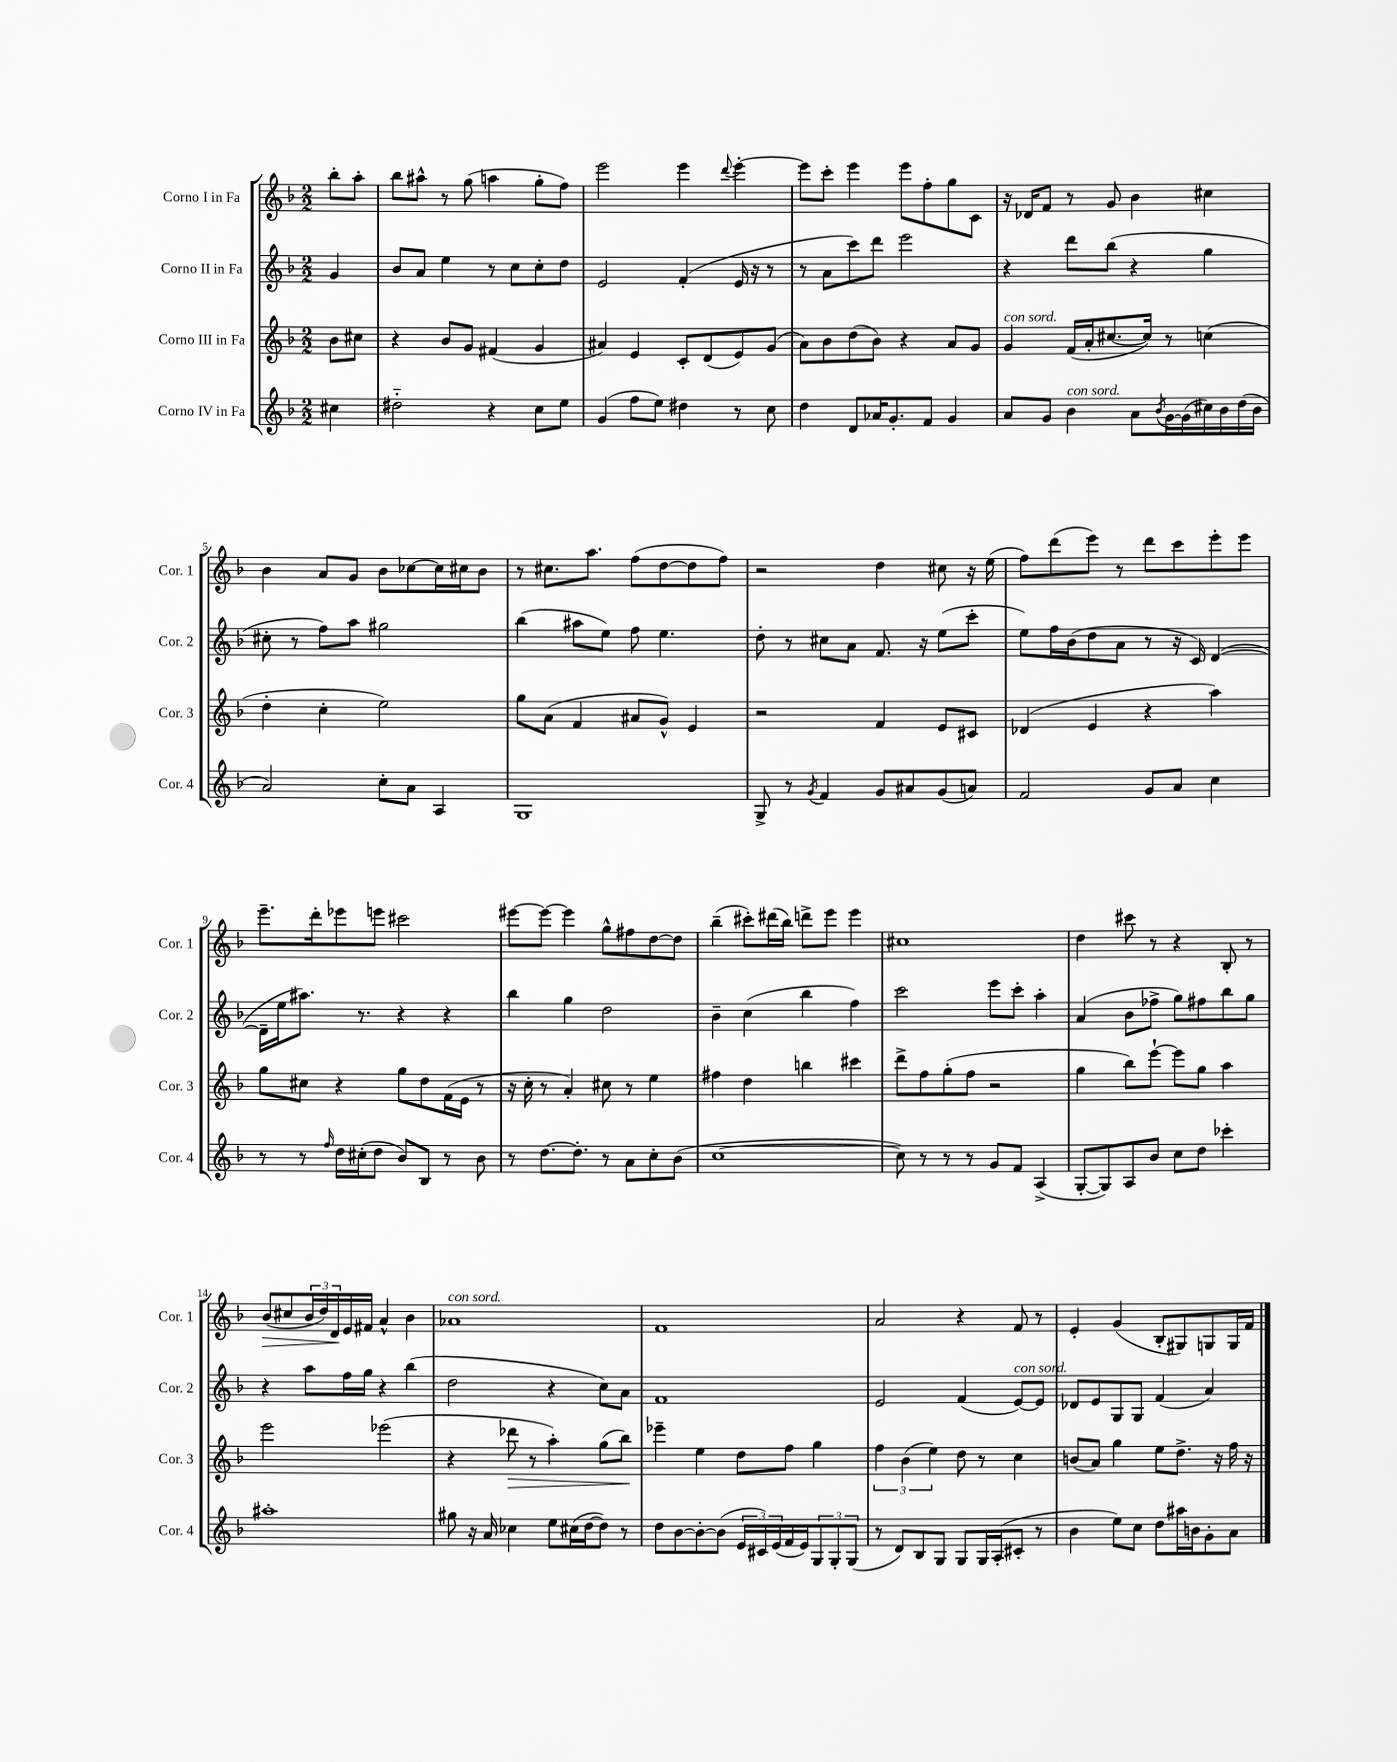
<<
\new StaffGroup <<
\new Staff = "s0" \with { instrumentName = "Corno I in Fa" shortInstrumentName = "Cor. 1" } {
    \clef treble \key f \major \numericTimeSignature \time 2/2 \partial 4
    bes''8-. a''8-. |
    bes''8 ais''8-^ r8 g''8( a''4 g''8-. f''8) |
    e'''2 e'''4 \appoggiatura { d'''8 } e'''4~-. |
    e'''8 c'''8-. e'''4 e'''8 f''8-. g''8 c'8 |
    r16 des'16 f'8 r8 g'8 bes'4 cis''4 |
    bes'4 a'8 g'8 bes'8 ces''8~ ces''16 cis''16 bes'8 |
    r8 cis''8. a''8. f''8( d''8~ d''8 f''8) |
    r2 d''4 cis''8 r16 e''16( |
    f''8) d'''8( e'''8) r8 d'''8 c'''8 e'''8-. e'''8 |
    e'''8.-- d'''16-. ees'''8 e'''8 cis'''2 |
    eis'''8~ eis'''8~ eis'''4 g''8-^ fis''8 d''8~ d''8 |
    bes''4--( cis'''8-.) dis'''16( bes''16) d'''8-> e'''8 e'''4 |
    cis''1 |
    d''4 cis'''8 r8 r4 bes8-. r8 |
    bes'8\>( cis''8 \tuplet 3/2 { bes'16 d''16) d'16\! } e'16 fis'16 a'4-^ bes'4 |
    aes'1^\markup { \italic "con sord." } |
    f'1 |
    a'2 r4 f'8 r8 |
    e'4-. g'4( bes8-. gis8) g8 g16 f'16 \bar "|." |
}
\new Staff = "s1" \with { instrumentName = "Corno II in Fa" shortInstrumentName = "Cor. 2" } {
    \clef treble \key f \major \numericTimeSignature \time 2/2 \partial 4
    g'4 |
    bes'8 a'8 e''4 r8 c''8 c''8-. d''8 |
    e'2 f'4-.( e'16 r16 r8 |
    r8 a'8 c'''8) d'''8 e'''2 |
    r4 d'''8 bes''8( r4 g''4 |
    cis''8-. r8 f''8) a''8 gis''2 |
    bes''4( ais''8 e''8) f''8 e''4. |
    d''8-. r8 cis''8 a'8 f'8. r16 e''8( c'''8-. |
    e''8) f''16 bes'16( d''8 a'8 r8 r16 c'16) d'4~( |
    d'16-- e''16 ais''8.) r8. r4 r4 |
    bes''4 g''4 d''2 |
    bes'4-- c''4( bes''4 f''4) |
    c'''2 e'''8 c'''8-. a''4-. |
    a'4( bes'8 fes''8-> g''8) fis''8 bes''8 g''8 |
    r4 a''8 f''16 g''16 r4 bes''4( |
    d''2 r4 c''8) a'8 |
    f'1 |
    e'2 f'4( e'8~^\markup { \italic "con sord." }) e'8 |
    des'8 e'8 g8 g8 f'4( a'4) \bar "|." |
}
\new Staff = "s2" \with { instrumentName = "Corno III in Fa" shortInstrumentName = "Cor. 3" } {
    \clef treble \key f \major \numericTimeSignature \time 2/2 \partial 4
    bes'8 cis''8 |
    r4 bes'8 g'8 fis'4( g'4 |
    ais'4) e'4 c'8-. d'8( e'8) g'8( |
    a'8) bes'8 d''8( bes'8) r4 a'8 g'8 |
    g'4^\markup { \italic "con sord." } f'16( a'16-. cis''8.~ cis''16) r8 c''4( |
    d''4-. c''4-. e''2) |
    g''8 a'8( f'4 ais'8 g'8-^) e'4 |
    r2 f'4 e'8 cis'8 |
    des'4( e'4 r4 a''4) |
    g''8 cis''8 r4 g''8 d''8 f'16( e'16 r8 |
    r16 c''16-. r8 a'4-.) cis''8 r8 e''4 |
    fis''4 d''4 b''4 cis'''4 |
    d'''8-> f''8 g''8-.( f''8 r2 |
    g''4 bes''8) e'''8~-! e'''8 g''8 a''4 |
    e'''2 ees'''2( |
    r4 des'''8\> r8 a''4-.) g''8( bes''8\!) |
    ees'''4-- e''4 d''8 f''8 g''4 |
    \tuplet 3/2 { f''4 bes'4( e''4) } d''8 r8 c''4 |
    b'8( a'8) g''4 e''8 d''8.-> r16 f''16 r16 \bar "|." |
}
\new Staff = "s3" \with { instrumentName = "Corno IV in Fa" shortInstrumentName = "Cor. 4" } {
    \clef treble \key f \major \numericTimeSignature \time 2/2 \partial 4
    cis''4 |
    dis''2-_ r4 c''8 e''8 |
    g'4( f''8 e''8) dis''4 r8 c''8 |
    d''4 d'8 aes'16 g'8.-. f'8 g'4 |
    a'8 g'8 bes'4^\markup { \italic "con sord." } a'8 \acciaccatura { bes'8 } g'16~ g'16( cis''16) bes'16 d''16( bes'16 |
    a'2) c''8-. a'8 a4 |
    g1 |
    g8-> r8 \acciaccatura { g'8 } f'4 g'8 ais'8 g'8( a'8) |
    f'2 g'8 a'8 c''4 |
    r8 r8 \grace { f''16 } d''16 cis''16-.( d''8 bes'8) bes8 r8 bes'8 |
    r8 d''8.~ d''8.-. r8 a'8 c''8-. bes'8( |
    c''1~ |
    c''8) r8 r8 r8 g'8 f'8 a4->( |
    g8~-. g8) a8 bes'8 c''8 d''8 ces'''4-. |
    ais''1-. |
    gis''8 r16 a'16 ces''4 e''8 cis''16( d''16~ d''8) r8 |
    d''8 bes'8~ bes'8~-. bes'8( \tuplet 3/2 { e'16 cis'16) e'16( } f'16 e'16) \tuplet 3/2 { g8 g8-. g8( } |
    r8 d'8) bes8 g8 g8 g16 a16-.( cis'8-. r8 |
    bes'4 e''8) c''8 d''8 ais''16 b'16 g'8-. a'8 \bar "|." |
}
>>
>>
